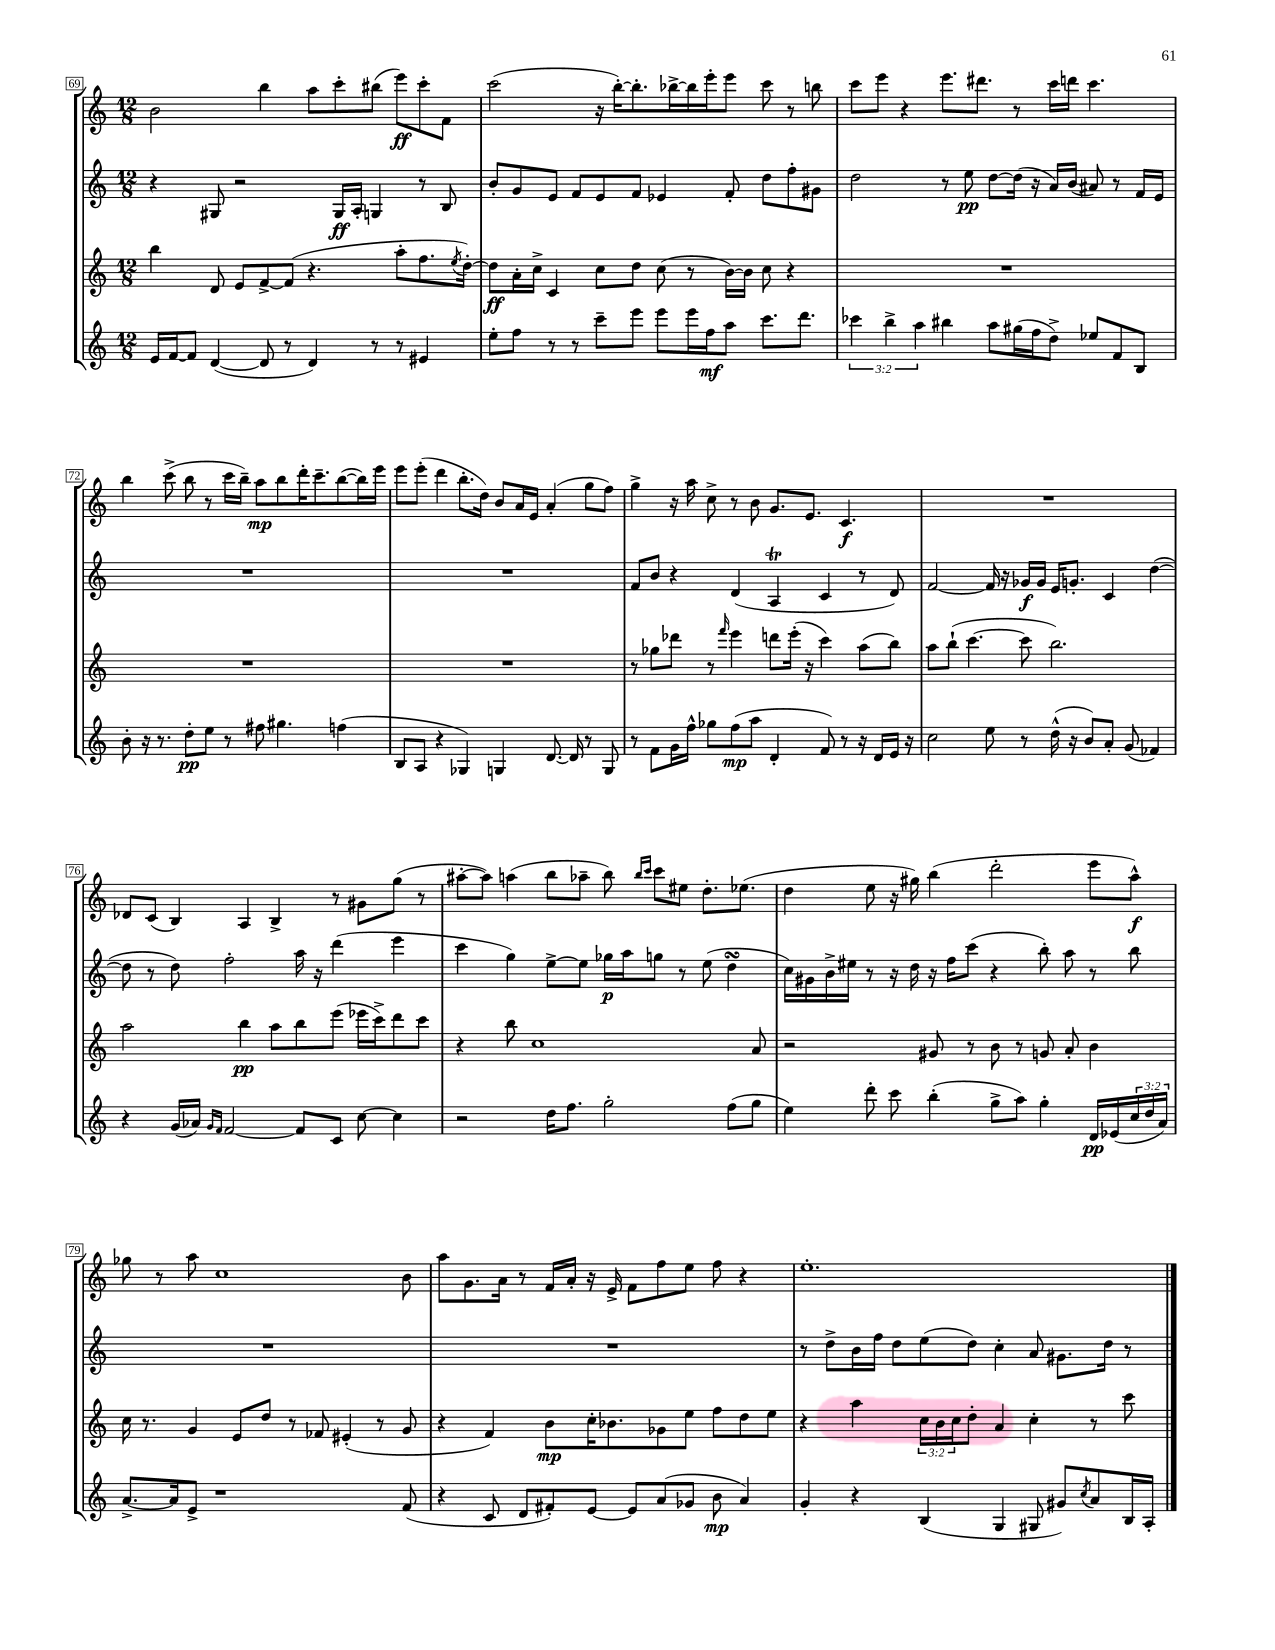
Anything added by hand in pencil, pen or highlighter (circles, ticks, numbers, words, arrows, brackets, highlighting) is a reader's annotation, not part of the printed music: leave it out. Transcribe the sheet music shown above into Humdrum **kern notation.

**kern	**dynam	**kern	**dynam	**kern	**dynam	**kern	**dynam
*part4	*part4	*part3	*part3	*part2	*part2	*part1	*part1
*staff4	*staff4	*staff3	*staff3	*staff2	*staff2	*staff1	*staff1
*clefG2	*	*clefG2	*	*clefG2	*	*clefG2	*
*k[]	*	*k[]	*	*k[]	*	*k[]	*
*M12/8	*	*M12/8	*	*M12/8	*	*M12/8	*
=69	=69	=69	=69	=69	=69	=69	=69
16e/LL	.	4bb\	.	4r	.	2b\	.
[16f/J	.	.	.	.	.	.	.
8f/J]	.	.	.	.	.	.	.
([4d/	.	8d/	.	8G#X/	.	.	.
.	.	8e/L	.	2r	.	.	.
8d/]	.	[8f^/	.	.	.	4bb\	.
8r	.	(8f/J]	.	.	.	.	.
4d/)	.	4.r	.	.	.	8aa\L	.
.	.	.	.	16G#/LL	ff	8ccc'\	.
.	.	.	.	16A'/JJ	.	.	.
8r	.	.	.	4Gn/	.	(8bb#X\J	.
8r	.	8aa'\L	.	.	.	8eee\L)	ff
4e#X/	.	8.ff\	.	8r	.	8ccc'\	.
.	.	.	.	8B/	.	8f\J	.
.	.	8qee/	.	.	.	.	.
.	.	[16dd'\Jk)	.	.	.	.	.
=70	=70	=70	=70	=70	=70	=70	=70
8ee'\L	.	8dd\L]	ff	8b'/L	.	(2ccc\	.
8ff\J	.	16a'\L	.	8g/	.	.	.
.	.	16cc^\JJ	.	.	.	.	.
8r	.	4c/	.	8e/J	.	.	.
8r	.	.	.	8f/L	.	.	.
8ccc~\L	.	8cc\L	.	8e/	.	16r	.
.	.	.	.	.	.	[16bb'\KL)	.
8eee\J	.	8dd\J	.	8f/J	.	8.bb'\]	.
8eee\L	.	(8cc\	.	4e-X/	.	.	.
.	.	.	.	.	.	[16bb-X^\L	.
16eee\L	.	8r	.	.	.	16bb-\]	.
16ff\J	mf	.	.	.	.	16eee'\J	.
8aa\J	.	[16b\LL)	.	8f'/	.	8eee\J	.
.	.	16b\JJ]	.	.	.	.	.
8.ccc\L	.	8cc\	.	8dd\L	.	8ccc\	.
.	.	4r	.	8ff'\	.	8r	.
8.ddd\J	.	.	.	.	.	.	.
.	.	.	.	8g#X\J	.	8bbn\	.
=71	=71	=71	=71	=71	=71	=71	=71
6ccc-X\	.	1.r	.	2dd\	.	8ccc\L	.
.	.	.	.	.	.	8eee\J	.
6bb^\	.	.	.	.	.	.	.
.	.	.	.	.	.	4r	.
6aa\	.	.	.	.	.	.	.
4bb#X\	.	.	.	8r	.	8.eee\L	.
.	.	.	.	8ee\	pp	.	.
.	.	.	.	.	.	8.ddd#X\J	.
8aa\L	.	.	.	[8dd\L	.	.	.
(16gg#X\L	.	.	.	(16dd\Jk]	.	8r	.
16ff\J	.	.	.	16r	.	.	.
8dd^\J)	.	.	.	16a/LL)	.	16ccc\LL	.
.	.	.	.	(16b/JJ	.	16dddn\JJ	.
8ee-X/L	.	.	.	8a#X/)	.	4.ccc\	.
8f/	.	.	.	8r	.	.	.
8B/J	.	.	.	16f/LL	.	.	.
.	.	.	.	16e/JJ	.	.	.
!!LO:LB:g=z
=72	=72	=72	=72	=72	=72	=72	=72
8b'\	.	1.r	.	1.r	.	4bb\	.
16r	.	.	.	.	.	.	.
8.r	.	.	.	.	.	.	.
.	.	.	.	.	.	(8ccc^\	.
8dd'\L	pp	.	.	.	.	8bb\	.
8ee\J	.	.	.	.	.	8r	.
8r	.	.	.	.	.	16ccc\LL	.
.	.	.	.	.	.	16bb~\JJ)	.
8ff#X\	.	.	.	.	.	8aa\L	mp
4.gg#X\	.	.	.	.	.	8bb\	.
.	.	.	.	.	.	16ddd'\K	.
.	.	.	.	.	.	8.ccc~\	.
(4ffn\	.	.	.	.	.	([8bb\	.
.	.	.	.	.	.	16bb\L])	.
.	.	.	.	.	.	16eee\JJ	.
=73	=73	=73	=73	=73	=73	=73	=73
8B/L	.	1.r	.	1.r	.	8eee\L	.
8A/J	.	.	.	.	.	(8eee'\J	.
4r	.	.	.	.	.	4ddd\	.
4G-X/)	.	.	.	.	.	8.bb'\L	.
.	.	.	.	.	.	16dd\Jk)	.
4Gn/	.	.	.	.	.	8b/L	.
.	.	.	.	.	.	16a/L	.
.	.	.	.	.	.	16e/JJ	.
[8.d/	.	.	.	.	.	(4a'/	.
16d/]	.	.	.	.	.	.	.
8r	.	.	.	.	.	8gg\L	.
8G/	.	.	.	.	.	8ff\J)	.
=74	=74	=74	=74	=74	=74	=74	=74
8r	.	8r	.	8f/L	.	4gg^\	.
8f\L	.	8gg-X\L	.	8b/J	.	.	.
16g\L	.	8ddd-X\J	.	4r	.	16r	.
16ff^^\JJ	.	.	.	.	.	16aa\	.
8gg-X\L	.	8r	.	.	.	8cc^\	.
.	.	16qqfff/	.	.	.	.	.
(8ff\	mp	4eee\	.	(4d/	.	8r	.
8aa\J	.	.	.	.	.	8b\	.
4d'/	.	8dddn\L	.	4AT/	.	8.g/L	.
.	.	(16eee'\Jk	.	.	.	.	.
.	.	16r	.	.	.	8.e/J	.
8f/)	.	4ccc\)	.	4c/	.	.	.
8r	.	.	.	.	.	4.c/	f
16r	.	(8aa\L	.	8r	.	.	.
16d/LL	.	.	.	.	.	.	.
16e/JJ	.	8bb\J)	.	8d/)	.	.	.
16r	.	.	.	.	.	.	.
=75	=75	=75	=75	=75	=75	=75	=75
2cc\	.	8aa\L	.	[2f/	.	1.r	.
.	.	(8bb`\J	.	.	.	.	.
.	.	[4.ccc\	.	.	.	.	.
8ee\	.	.	.	16f/]	.	.	.
.	.	.	.	16r	.	.	.
8r	.	8ccc\]	.	16g-X/LL	f	.	.
.	.	.	.	16g-/JJ	.	.	.
(16dd^^\	.	2.bb\)	.	16e/KL	.	.	.
16r	.	.	.	8.gn'/J	.	.	.
8b/L)	.	.	.	.	.	.	.
8a'/J	.	.	.	4c/	.	.	.
(8g/	.	.	.	.	.	.	.
4f-X/)	.	.	.	([4dd\	.	.	.
!!LO:LB:g=z
=76	=76	=76	=76	=76	=76	=76	=76
4r	.	2aa\	.	8dd\]	.	8d-X/L	.
.	.	.	.	8r	.	(8c/J	.
(16g/LL	.	.	.	8dd\)	.	4B/)	.
16a-X/JJ)	.	.	.	.	.	.	.
16qqg/LL	.	.	.	.	.	.	.
16qqf/JJ	.	.	.	.	.	.	.
[2f/	.	.	.	2ff'\	.	.	.
.	.	4bb\	pp	.	.	4A/	.
.	.	8aa\L	.	.	.	4B^/	.
8f/L]	.	8bb\	.	16aa\	.	.	.
.	.	.	.	16r	.	.	.
8c/J	.	(8eee\J	.	(4ddd\	.	8r	.
[8cc\	.	16eee-X\LL	.	.	.	8g#X\L	.
.	.	16ccc^\J)	.	.	.	.	.
4cc\]	.	8ddd\	.	4eee\	.	(8gg\J	.
.	.	8ccc\J	.	.	.	8r	.
=77	=77	=77	=77	=77	=77	=77	=77
2r	.	4r	.	4ccc\	.	[8aa#X'\L	.
.	.	.	.	.	.	8aa#\J])	.
.	.	8bb\	.	4gg\)	.	(4aan\	.
.	.	1cc	.	.	.	.	.
16dd\KL	.	.	.	[8ee^\L	.	8bb\L	.
8.ff\J	.	.	.	.	.	.	.
.	.	.	.	8ee\J]	.	8aa-X~\J	.
2gg'\	.	.	.	16gg-X\LL	p	8bb\)	.
.	.	.	.	16aa\J	.	.	.
.	.	.	.	.	.	16qqbb/LL	.
.	.	.	.	.	.	16qqccc/JJ	.
.	.	.	.	8ggn\J	.	8ccc\L	.
.	.	.	.	8r	.	8ee#X\J	.
.	.	.	.	(8ee\	.	8.dd'\L	.
(8ff\L	.	.	.	4ddsSSS\	.	.	.
.	.	.	.	.	.	(8.ee-X\J	.
8gg\J	.	8a/	.	.	.	.	.
=78	=78	=78	=78	=78	=78	=78	=78
4ee\)	.	2r	.	16cc\LL)	.	4dd\	.
.	.	.	.	16g#X\	.	.	.
.	.	.	.	16b^\	.	.	.
.	.	.	.	16ee#X\JJ	.	.	.
8ddd'\	.	.	.	8r	.	8ee\	.
8ccc\	.	.	.	16r	.	16r	.
.	.	.	.	16dd\	.	16gg#X\)	.
(4bb'\	.	8g#X/	.	16r	.	(4bb\	.
.	.	.	.	16ff\KL	.	.	.
.	.	8r	.	(8ccc\J	.	.	.
8gg^\L	.	8b\	.	4r	.	2ddd'\	.
8aa\J)	.	8r	.	.	.	.	.
4gg'\	.	8gn/	.	8bb'\)	.	.	.
.	.	8a'/	.	8aa\	.	.	.
16d/LL	pp	4b\	.	8r	.	8eee\L	.
(16e-X/	.	.	.	.	.	.	.
24cc/	.	.	.	8bb\	.	8aa^^\J)	f
24dd/	.	.	.	.	.	.	.
24a/JJ)	.	.	.	.	.	.	.
!!LO:LB:g=z
=79	=79	=79	=79	=79	=79	=79	=79
[8.a^/L	.	16cc\	.	1.r	.	8gg-X\	.
.	.	8.r	.	.	.	.	.
.	.	.	.	.	.	8r	.
16a/k]	.	.	.	.	.	.	.
8e^/J	.	4g/	.	.	.	8aa\	.
1r	.	.	.	.	.	1cc	.
.	.	8e/L	.	.	.	.	.
.	.	8dd/J	.	.	.	.	.
.	.	8r	.	.	.	.	.
.	.	8f-X/	.	.	.	.	.
.	.	(4e#X'/	.	.	.	.	.
.	.	8r	.	.	.	.	.
(8f/	.	8g/	.	.	.	8b\	.
=80	=80	=80	=80	=80	=80	=80	=80
4r	.	4r	.	1.r	.	8aa\L	.
.	.	.	.	.	.	8.g\	.
8c/	.	4f/)	.	.	.	.	.
.	.	.	.	.	.	16a\Jk	.
8d/L	.	.	.	.	.	8r	.
8f#X'/)	.	8b\L	mp	.	.	16f/LL	.
.	.	.	.	.	.	16a'/JJ	.
[8e/J	.	16cc'\K	.	.	.	16r	.
.	.	8.b-X\	.	.	.	16e^/	.
8e/L]	.	.	.	.	.	8f\L	.
(8a/	.	8g-X\	.	.	.	8ff\	.
8g-X/J	.	8ee\J	.	.	.	8ee\J	.
8b\	mp	8ff\L	.	.	.	8ff\	.
4a/)	.	8dd\	.	.	.	4r	.
.	.	8ee\J	.	.	.	.	.
=81	=81	=81	=81	=81	=81	=81	=81
4g'/	.	4r	.	8r	.	1.ee'	.
.	.	.	.	8dd^\L	.	.	.
4r	.	4aa\	.	16b\L	.	.	.
.	.	.	.	16ff\JJ	.	.	.
.	.	.	.	8dd\L	.	.	.
(4B/	.	24cc\LL	.	(8ee\	.	.	.
.	.	24b\	.	.	.	.	.
.	.	24cc\J	.	.	.	.	.
.	.	8dd'\J	.	8dd\J)	.	.	.
4G/	.	4a/	.	4cc'\	.	.	.
8G#X/	.	4cc'\	.	8a/	.	.	.
8g#X/L)	.	.	.	8.g#X\L	.	.	.
8qcc/	.	.	.	.	.	.	.
8a/	.	8r	.	.	.	.	.
.	.	.	.	16dd\Jk	.	.	.
16B/L	.	8ccc\	.	8r	.	.	.
16A'/JJ	.	.	.	.	.	.	.
==	==	==	==	==	==	==	==
*-	*-	*-	*-	*-	*-	*-	*-
